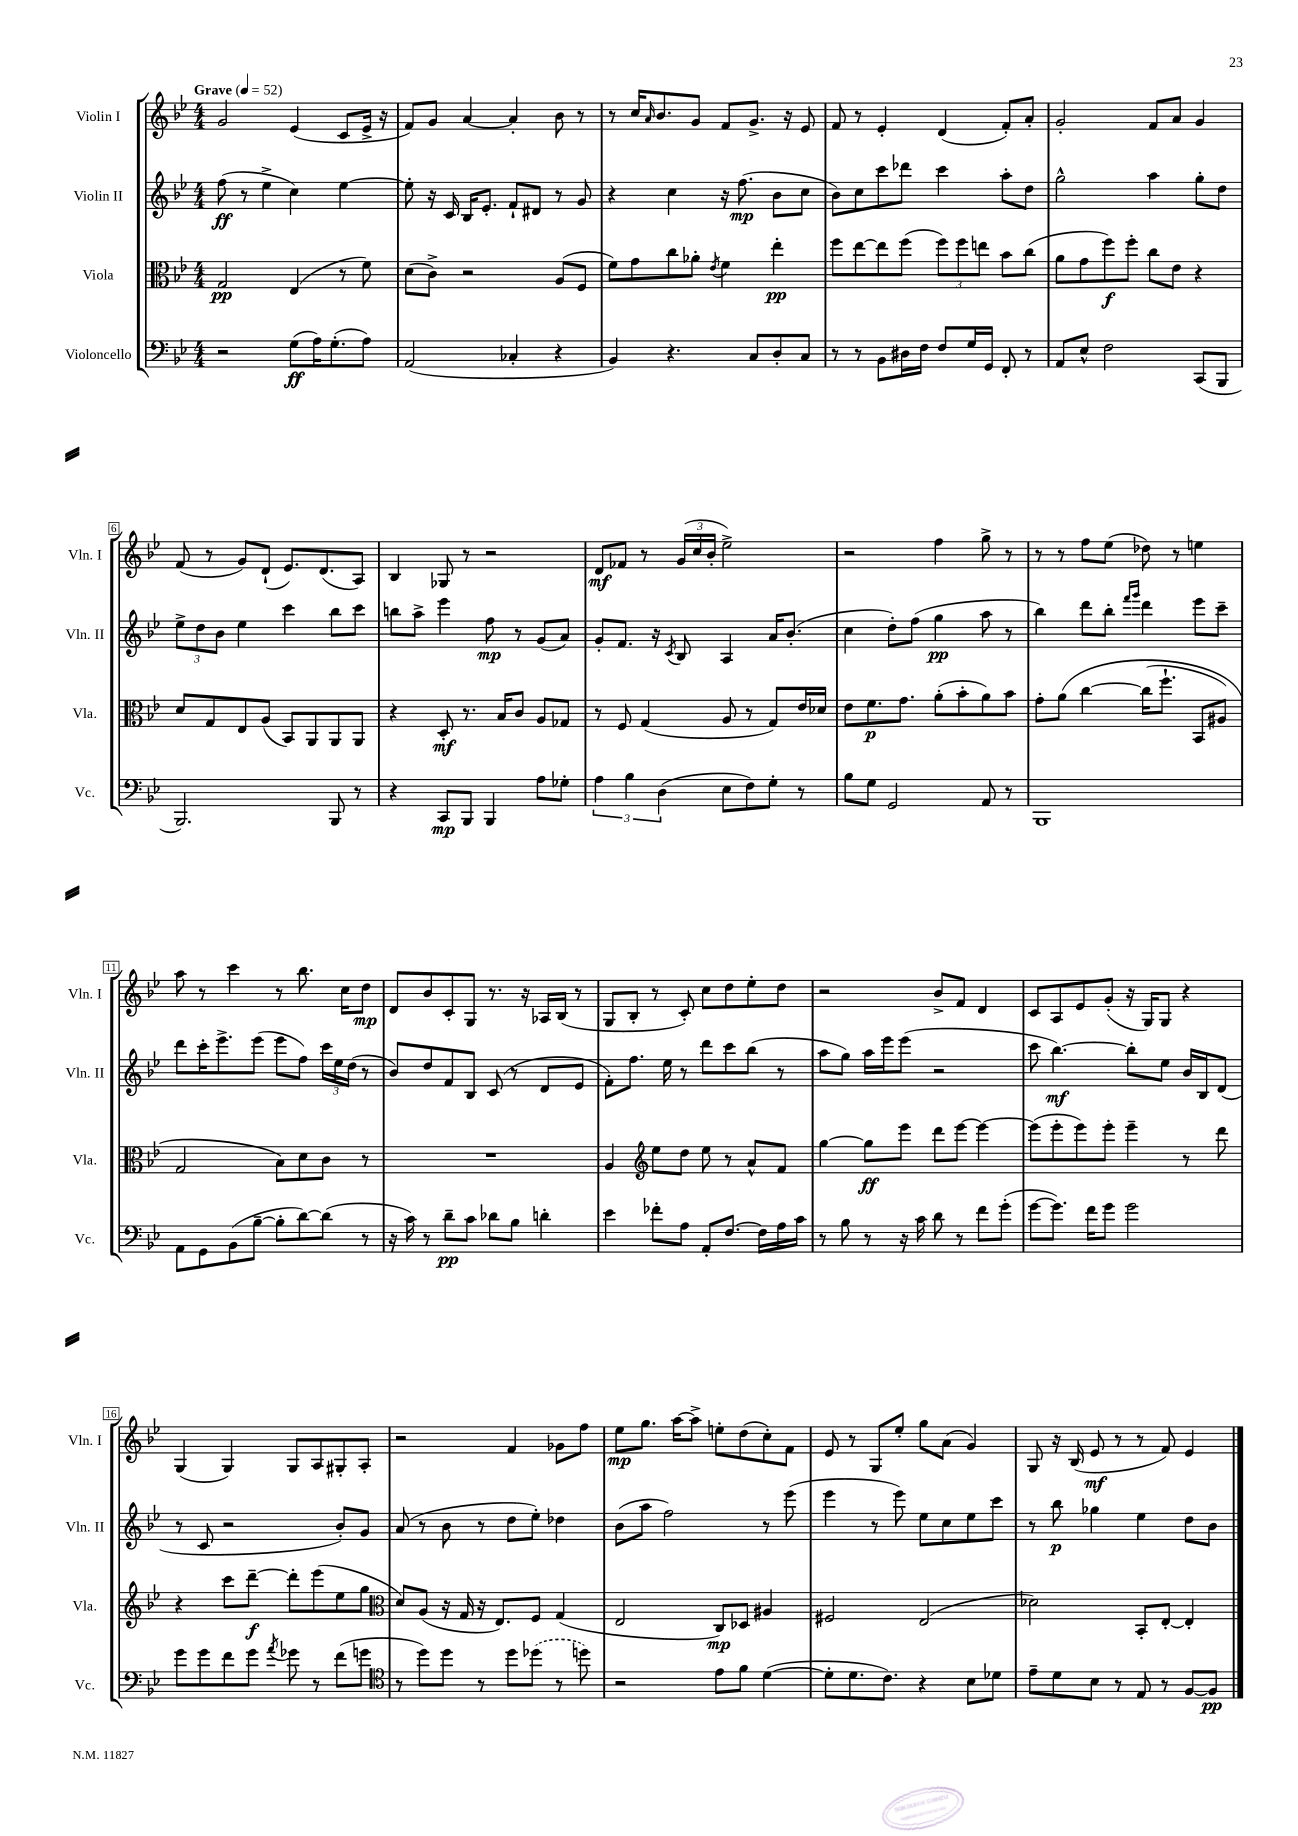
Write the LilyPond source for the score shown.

<<
\new StaffGroup <<
\new Staff = "s0" \with { instrumentName = "Violin I" shortInstrumentName = "Vln. I" } {
    \clef treble \key bes \major \numericTimeSignature \time 4/4 \tempo "Grave" 4 = 52
    g'2 ees'4( c'8 ees'16-> r16 |
    f'8) g'8 a'4~ a'4-. bes'8 r8 |
    r8 c''16 \grace { a'16 } bes'8. g'8 f'8 g'8.-> r16 ees'8 |
    f'8 r8 ees'4-. d'4( f'8-.) a'8-. |
    g'2-. f'8 a'8 g'4 |
    f'8( r8 g'8) d'8-!( ees'8.) d'8.( a8) |
    bes4 ges8 r8 r2 |
    d'8\mf fes'8 r8 \tuplet 3/2 { g'16( c''16 bes'16-. } ees''2->) |
    r2 f''4 g''8-> r8 |
    r8 r8 f''8 ees''8( des''8) r8 e''4 |
    a''8 r8 c'''4 r8 bes''8. c''16 d''8\mp |
    d'8 bes'8 c'8-. g8 r8. r16 aes16 bes16( r8 |
    g8 bes8-. r8 c'8-.) c''8 d''8 ees''8-. d''8 |
    r2 bes'8-> f'8 d'4 |
    c'8 a8 ees'8 g'8-.( r16 g16) g8 r4 |
    g4( g4) g8 a8 gis8-. a8-. |
    r2 f'4 ges'8 f''8 |
    ees''8\mp g''8. a''16~ a''8-> e''8-. d''8( c''8-.) f'8 |
    ees'8 r8 g8 ees''8-. g''8 a'8( g'4) |
    g8 r16 bes16( ees'8\mf r8 r8 f'8) ees'4 \bar "|." |
}
\new Staff = "s1" \with { instrumentName = "Violin II" shortInstrumentName = "Vln. II" } {
    \clef treble \key bes \major \numericTimeSignature \time 4/4
    f''8\ff( r8 ees''4-> c''4) ees''4~ |
    ees''8-. r16 c'16 bes16 ees'8.-. f'8-! dis'8 r8 g'8 |
    r4 c''4 r16 f''8.\mp( bes'8 c''8 |
    bes'8) c''8 c'''8 des'''8 c'''4 a''8-. d''8 |
    g''2-^ a''4 g''8-. d''8 |
    \tuplet 3/2 { ees''8-> d''8 bes'8 } ees''4 c'''4 bes''8 c'''8 |
    b''8 a''8-> ees'''4 f''8\mp r8 g'8( a'8) |
    g'8-. f'8. r16 \acciaccatura { c'8 } bes8 a4 a'16 bes'8.-.( |
    c''4 d''8-.) f''8( g''4\pp a''8 r8 |
    bes''4) d'''8 bes''8-. \grace { f'''16 g'''16 } d'''4 ees'''8 c'''8-- |
    d'''8 c'''16-. ees'''8.-> ees'''8( ees'''8 f''8) \tuplet 3/2 { c'''16 ees''16 d''16( } r8 |
    bes'8) d''8 f'8 bes8 c'8( r8 d'8 ees'8 |
    f'8-.) f''8. ees''16 r8 d'''8 c'''8 bes''8( r8 |
    a''8 g''8) a''16 ees'''16 ees'''8( r2 |
    c'''8 bes''4.~\mf) bes''8-. ees''8 bes'16 bes16 d'8( |
    r8 c'8 r2 bes'8-.) g'8 |
    a'8( r8 bes'8 r8 d''8 ees''8-.) des''4 |
    bes'8( a''8 f''2) r8 ees'''8( |
    ees'''4 r8 ees'''8) ees''8 c''8 ees''8 c'''8 |
    r8 bes''8\p ges''4 ees''4 d''8 bes'8 \bar "|." |
}
\new Staff = "s2" \with { instrumentName = "Viola" shortInstrumentName = "Vla." } {
    \clef alto \key bes \major \numericTimeSignature \time 4/4
    g2\pp ees4( r8 f'8) |
    d'8( c'8->) r2 a8( f8 |
    f'8) g'8 c''8 aes'8-. \acciaccatura { ees'8 } f'4 ees''4-.\pp |
    f''8 ees''8~ ees''8 f''8( \tuplet 3/2 { f''8) f''8 e''8 } bes'8 c''8( |
    a'8 g'8 f''8\f) f''8-. c''8 ees'8 r4 |
    d'8 g8 ees8 a8( bes,8) a,8 a,8 a,8 |
    r4 d8-.\mf r8. bes16 c'8 a8 ges8 |
    r8 f8 g4( a8 r8 g8) ees'16 des'16 |
    ees'8 f'8.\p g'8. a'8-.( bes'8-. a'8) bes'8 |
    g'8-. a'8\( c''4~ c''16( f''8.-! bes,8 ais8) |
    g2 bes8\) d'8 c'8 r8 |
    R1 |
    a4 \clef treble ees''8 d''8 ees''8 r8 a'8-^ f'8 |
    g''4~ g''8\ff ees'''8 d'''8 ees'''8~ ees'''4~ |
    ees'''8( ees'''8-. ees'''8) ees'''8-. ees'''4-- r8 d'''8 |
    r4 c'''8 d'''8~--\f d'''8-. ees'''8( ees''8 g''8 |
    \clef alto d'8) a8( r16 g16 r16 ees8.) f8 g4( |
    ees2 c8\mp) des8 ais4 |
    fis2 ees2( |
    des'2) bes,8-. ees8~-. ees4-. \bar "|." |
}
\new Staff = "s3" \with { instrumentName = "Violoncello" shortInstrumentName = "Vc." } {
    \clef bass \key bes \major \numericTimeSignature \time 4/4
    r2 g8\ff( a16) g8.-.( a8) |
    a,2( ces4-. r4 |
    bes,4) r4. c8 d8-. c8 |
    r8 r8 bes,8 dis16 f16 f8 g16 g,16 f,8-. r8 |
    a,8 ees8-^ f2 c,8( bes,,8 |
    bes,,2.) bes,,8 r8 |
    r4 c,8\mp bes,,8 bes,,4 a8 ges8-. |
    \tuplet 3/2 { a4 bes4 d4( } ees8 f8) g8-. r8 |
    bes8 g8 g,2 a,8 r8 |
    bes,,1 |
    a,8 g,8 bes,8( bes8~-- bes8-. d'8~) d'8( r8 |
    r16 c'16) r8 d'8--\pp c'8 des'8 bes8 d'4-. |
    ees'4 fes'8-. a8 a,8-. f8.~ f16 a16 c'16 |
    r8 bes8 r8 r16 c'16 d'8 r8 f'8 g'8-.( |
    g'8~ g'8.) f'16 g'8 g'2 |
    g'8 g'8 f'8 g'8 \acciaccatura { a'8 } ges'8 r8 f'8( g'8 |
    \clef tenor r8 d''8) d''8 r8 d''8 \once \slurDashed des''8( r8 d''8) |
    r2 ees'8 f'8 d'4~( |
    d'8-. d'8. c'8.) r4 bes8 des'8 |
    ees'8-- d'8 bes8 r8 ees8 r8 f8~ f8\pp \bar "|." |
}
>>
>>
\layout { \context { \Score \override BarNumber.stencil = #(make-stencil-boxer 0.1 0.3 ly:text-interface::print) } }
